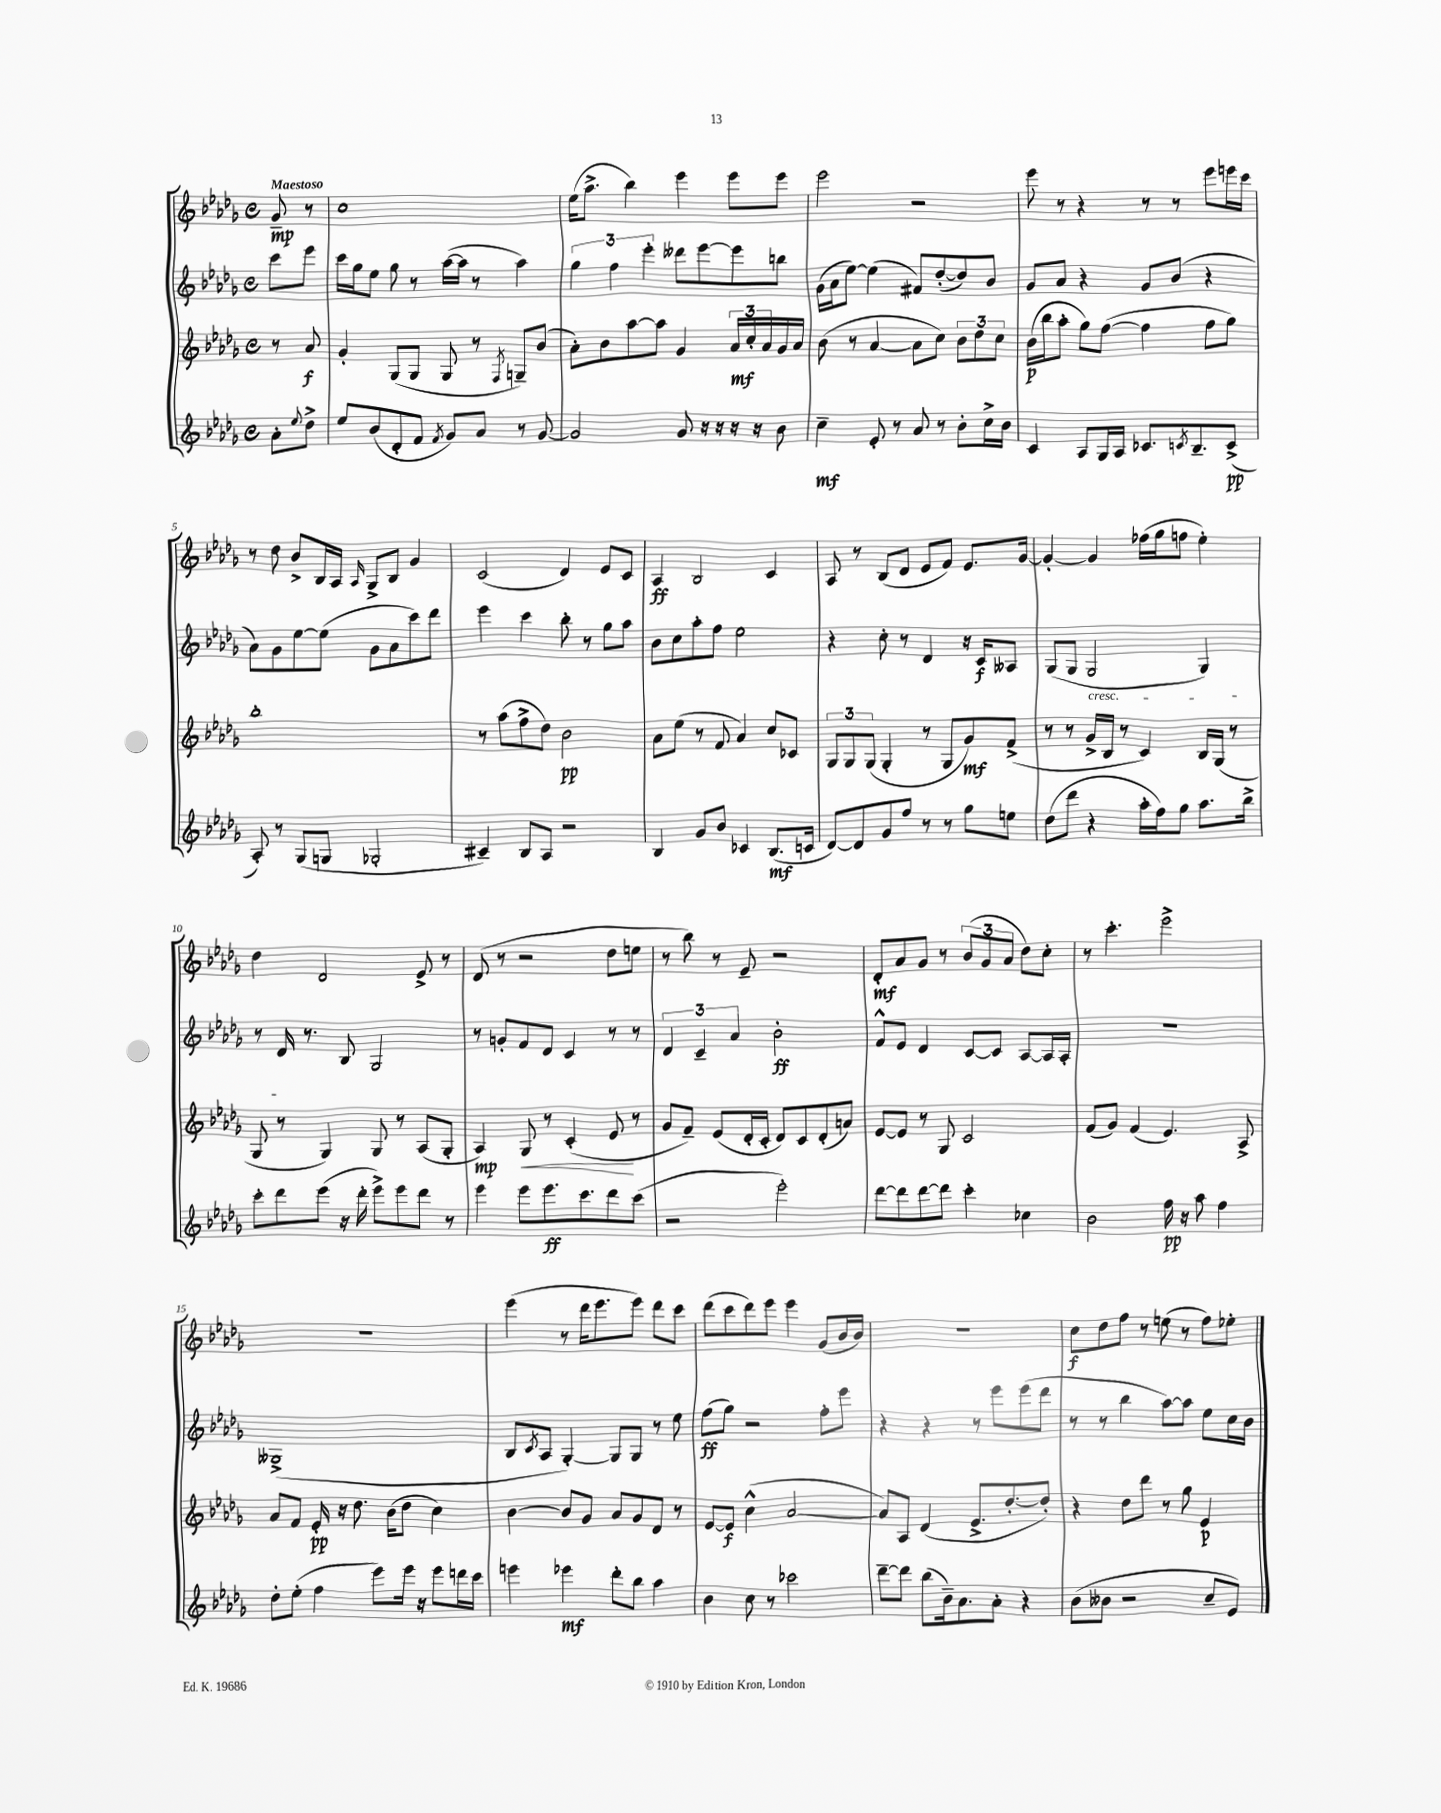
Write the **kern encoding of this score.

**kern	**kern	**kern	**kern
*staff4	*staff3	*staff2	*staff1
*clefG2	*clefG2	*clefG2	*clefG2
*k[b-e-a-d-g-]	*k[b-e-a-d-g-]	*k[b-e-a-d-g-]	*k[b-e-a-d-g-]
*M4/4	*M4/4	*M4/4	*M4/4
*met(c)	*met(c)	*met(c)	*met(c)
8a-'	8r	8ccc	8g-~
8qqee-	.	.	.
8dd-^	8a-	8eee-	8r
=	=	=	=
8ee-	4g-'	16ccc	1cc
.	.	16gg-	.
(8b-	.	8ee-	.
8d-'	(8G-	8gg-	.
8f	8G-	8r	.
8qf	.	.	.
8g-)	8G-	([16aa-	.
.	.	16aa-]	.
8a-	8r	8r	.
.	8qF	.	.
8r	8G~)	4aa-)	.
[8g-	(8b-	.	.
=	=	=	=
2g-]	8a-')	6gg-	(16ee-
.	.	.	8.aa-^
.	8b-	.	.
.	.	6ff	.
.	[8aa-	.	4bb-)
.	.	6eee-'	.
.	8aa-]	.	.
8g-	4g-	8ddd--	4eee-
16r	.	[8eee-	.
16r	.	.	.
16r	24a-	8eee-]	8eee-
.	24cc'	.	.
16r	.	.	.
.	24a-	.	.
8b-	16g-	8bb	8eee-
.	16a-	.	.
=	=	=	=
4cc~	(8b-	(16g-	2eee-
.	.	16a-	.
.	8r	[8ee-)	.
8e-'	[4a-	(4ee-]	.
8r	.	.	.
8a-	8a-]	8f#)	2r
8r	8cc)	([8dd-'	.
8b-'	12b-	8dd-])	.
.	12dd-	.	.
16cc^	.	8b-	.
.	12cc	.	.
16b-	.	.	.
=	=	=	=
4c	(16b-	8g-	8eee-
.	16bb-	.	.
.	8aa-'	8a-	8r
8A-	8gg-)	4r	4r
16G-	([8ff	.	.
16A-	.	.	.
8.c-	4ff]	8g-	8r
.	.	(8b-	8r
8qc	.	.	.
8.B-~	.	.	.
.	8ff	4r	8eee-
(8c^	8gg-)	.	16eee
.	.	.	16ccc
=	=	=	=
8A-')	1bb-'	8a-)	8r
8r	.	8g-	8dd-
(8G-	.	[8ee-	8b-^
8G	.	(8ee-]	16B-
.	.	.	16A-
.	.	.	16qqA-
2G-'	.	8g-	8G-^
.	.	8a-	8B-
.	.	8ccc)	4g-
.	.	8ddd-	.
=	=	=	=
4c#~)	8r	4eee-	(2c
.	(8aa-	.	.
8B-	8ff^	4ccc	.
8A-	8dd-)	.	.
2r	2b-	8bb-'	4d-)
.	.	8r	.
.	.	8gg-	8e-
.	.	8aa-	8c
=	=	=	=
4B-	8a-	8b-	4A-
.	(8ee-	8cc	.
8g-	8r	8aa-'	2B-
8b-	8f	8ff	.
4c-	4a-)	2ee-	.
(8.B-	8cc	.	4c
.	8c-	.	.
16c	.	.	.
=	=	=	=
[8d-)	12G-	4r	8A-
.	12G-	.	.
8d-]	.	.	8r
.	(12G-	.	.
8g-	4G-'	8cc'	(8B-
8ff	.	8r	8d-
8r	8r	4d-	8e-
8r	8G-	.	8f)
8gg-	8g-)	16r	8.e-
.	.	16c	.
8ee	(8f^	8A--	.
.	.	.	[16g-
=	=	=	=
(8dd-	8r	(8G-	4g-'_
8ddd-	8r	8G-	.
4r	16g-^	2G-	4g-]
.	16B-	.	.
.	8r	.	.
16aa-'	4c)	.	(16ff-
16ff)	.	.	16gg-
8gg-	.	.	8ff
8.aa-	16B-	4G-)	4ee-')
.	(16G-	.	.
.	8r	.	.
16bb-^	.	.	.
=	=	=	=
8ccc'	8G-	8r	4dd-
8ddd-	8r	16d-	.
.	.	8.r	.
(8eee-	4G-)	.	2d-
16r	.	8B-	.
16ddd-'	.	.	.
8eee-^)	8G-	2G-	.
8eee-	8r	.	.
8ddd-	(8A-	.	8e-^
8r	8G-'	.	8r
=	=	=	=
4eee-	4A-)	8r	(8d-
.	.	8g'	8r
8eee-	8G-	8f	2r
8.eee-	8r	8d-	.
.	(4c'	4c	.
8.ccc	.	.	.
8ddd-	8e-	8r	8dd-
(8ccc	8r	8r	8ee
=	=	=	=
2r	8g-	6d-	8r
.	8f~)	.	8bb-)
.	.	6c~	.
.	(8e-	.	8r
.	.	6a-	.
.	16d-'	.	8e-~
.	16c'	.	.
2eee-')	8d-)	2b-'	2r
.	8c	.	.
.	(8d-'	.	.
.	8a)	.	.
=	=	=	=
[8ddd-	[8e-	8f^^	8d-'
8ddd-]	8e-]	8e-	8a-
[8ddd-	8r	4d-	8g-
8ddd-]	8G-	.	8r
4ccc'	2c	[8c	(12b-
.	.	.	12g-
.	.	8c]	.
.	.	.	12a-
4cc-	.	[8A-	8dd-)
.	.	16A-]	8cc'
.	.	16A-'	.
=	=	=	=
2b-	(8f	1r	8r
.	8g-)	.	4.ccc'
.	(4f	.	.
16ff	4.e-)	.	2eee-^
16r	.	.	.
8aa-	.	.	.
4ff	.	.	.
.	8A-^	.	.
=	=	=	=
8dd-'	8a-	(1G--^	1r
(8ee-'	8f	.	.
4ff	16e-'	.	.
.	16r	.	.
.	8.dd-	.	.
8eee-)	.	.	.
.	(16b-	.	.
16eee-	8dd-	.	.
16r	.	.	.
8eee-	4cc)	.	.
16ddd	.	.	.
16ccc	.	.	.
=	=	=	=
4eee	[4b-	8B-	(4eee-
.	.	8qc	.
.	.	8A-	.
4eee-	8b-]	[4G-')	8r
.	8g-	.	16ddd-
.	.	.	8.eee-
8ddd-'	8a-	8G-]	.
8bb-	8g-	8G-	8eee-)
4aa-	8d-	8r	8ddd-
.	8r	8ee-	8ccc
=	=	=	=
4b-	[8e-	(8ff	(8ddd-
.	8e-]	8gg-)	8ccc
8cc	(4cc^^	2r	8ddd-)
8r	.	.	8eee-
2ccc-	[2a-	.	4eee-
.	.	8ff'	(8g-
.	.	8eee-	16b-
.	.	.	16b-)
=	=	=	=
[8ddd-~	8a-])	4r	1r
8ddd-]	8A-	.	.
(8bb-	(4d-	4r	.
16b-~)	.	.	.
8.a-	.	.	.
.	8.e-^	8r	.
8a-'	.	8eee-	.
.	[8.dd-'	.	.
4r	.	(8eee-	.
.	8dd-'])	8ddd-	.
=	=	=	=
(8b-	4r	8r	8cc
8b--	.	8r	8dd-
2r	8dd-	4bb-	8ff
.	8ddd-	.	8r
.	8r	[8aa-)	(8ee
.	8gg-	8aa-]	8r
8cc~	4e-	8ee-	8ff)
8e-)	.	16cc	8ee-'
.	.	16b-	.
==	==	==	==
*-	*-	*-	*-
